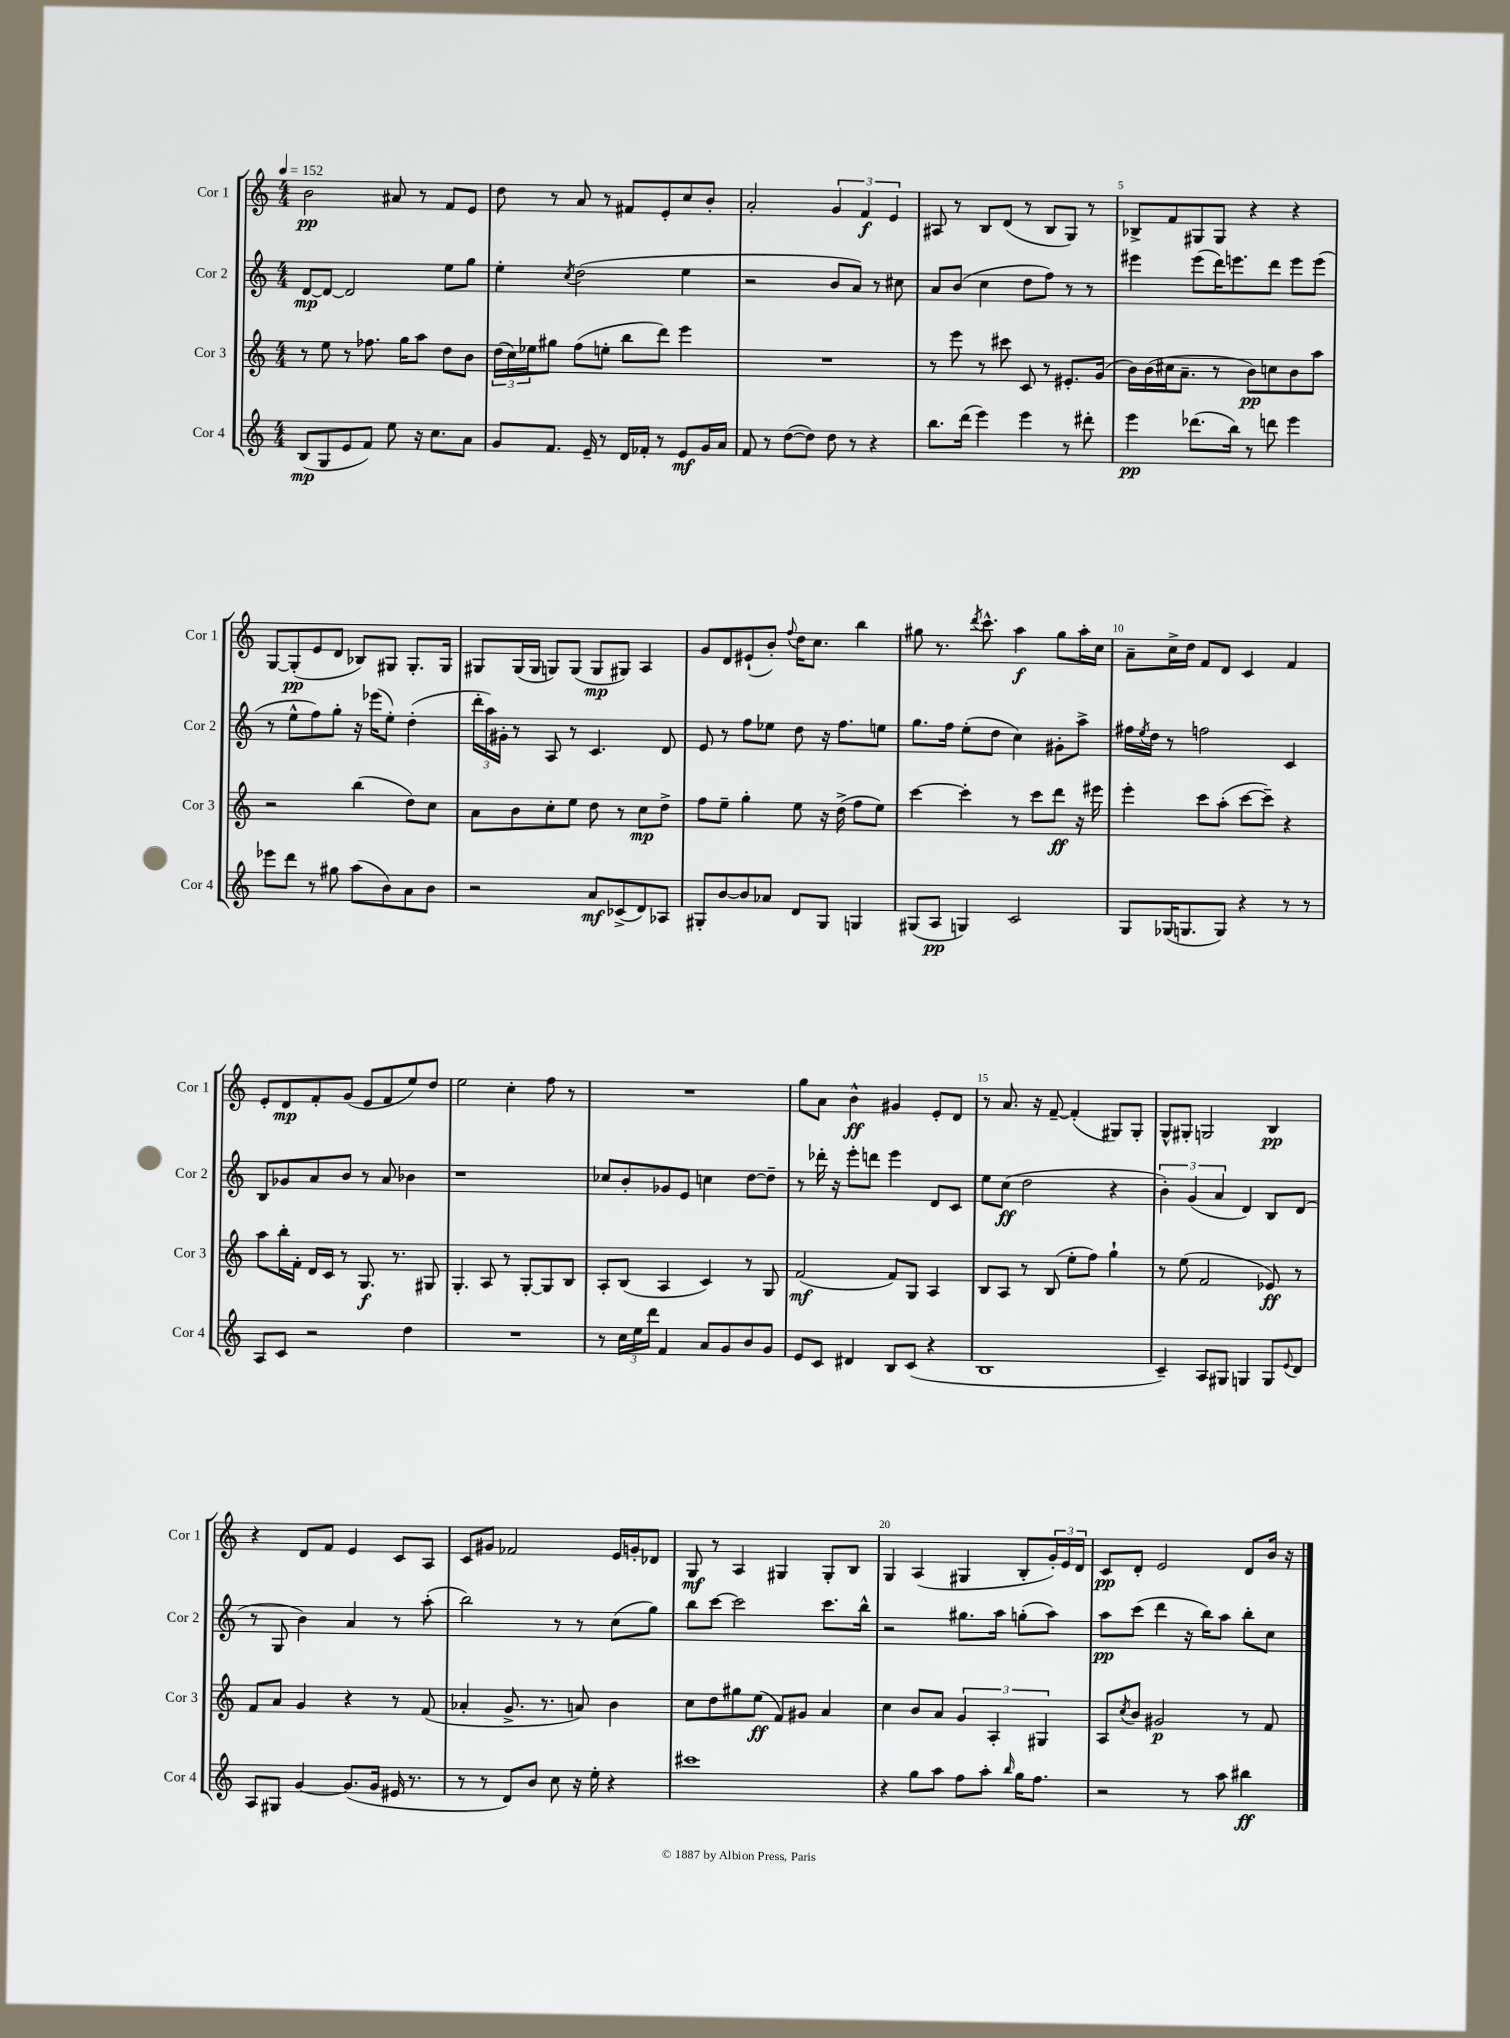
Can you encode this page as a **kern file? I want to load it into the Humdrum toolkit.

**kern	**dynam	**kern	**dynam	**kern	**dynam	**kern	**dynam
*part4	*part4	*part3	*part3	*part2	*part2	*part1	*part1
*staff4	*staff4	*staff3	*staff3	*staff2	*staff2	*staff1	*staff1
*I"Cor 4	*	*I"Cor 3	*	*I"Cor 2	*	*I"Cor 1	*
*I'Cor 4	*	*I'Cor 3	*	*I'Cor 2	*	*I'Cor 1	*
*clefG2	*	*clefG2	*	*clefG2	*	*clefG2	*
*k[]	*	*k[]	*	*k[]	*	*k[]	*
*M4/4	*	*M4/4	*	*M4/4	*	*M4/4	*
*MM152	*	*MM152	*	*MM152	*	*MM152	*
=1	=1	=1	=1	=1	=1	=1	=1
(8B/L	mp	8r	.	[8d/L	mp	2b\	pp
8G/	.	8ee\	.	8d/J_	.	.	.
8e/	.	8r	.	2d/]	.	.	.
8f/J)	.	8.ff-X\	.	.	.	.	.
8ee\	.	.	.	.	.	8a#X/	.
.	.	16gg\KL	.	.	.	.	.
16r	.	8aa\J	.	.	.	8r	.
8.cc\L	.	.	.	.	.	.	.
.	.	8dd\L	.	8ee\L	.	8f/L	.
8a\J	.	8b\J	.	8gg\J	.	8e/J	.
=2	=2	=2	=2	=2	=2	=2	=2
8g/L	.	(24dd\LL	.	4ee'\	.	8dd\	.
.	.	24cc\)	.	.	.	.	.
.	.	24ee-X\J	.	.	.	.	.
8.f/J	.	8gg#X\J	.	.	.	8r	.
.	.	.	.	8qcc/	.	.	.
.	.	(8ff\L	.	(2dd\	.	8a/	.
16e~/	.	.	.	.	.	.	.
8r	.	8een'\J	.	.	.	8r	.
16d/LL	.	8bb\L	.	.	.	8f#X/L	.
16f-X'/JJ	.	.	.	.	.	.	.
8r	.	8ddd\J)	.	.	.	8e'/	.
8e/L	mf	4eee\	.	4ee\	.	8cc/	.
16g/L	.	.	.	.	.	8b'/J	.
16a/JJ	.	.	.	.	.	.	.
=3	=3	=3	=3	=3	=3	=3	=3
8f/	.	1r	.	2r	.	2a'/	.
8r	.	.	.	.	.	.	.
([8dd\L	.	.	.	.	.	.	.
8dd\J])	.	.	.	.	.	.	.
8dd\	.	.	.	8b/L	.	6g/	.
8r	.	.	.	8a/J)	.	.	.
.	.	.	.	.	.	6f/	f
4r	.	.	.	8r	.	.	.
.	.	.	.	.	.	6e/	.
.	.	.	.	8cc#X\	.	.	.
=4	=4	=4	=4	=4	=4	=4	=4
8.bb\L	.	8r	.	8a/L	.	8A#X/	.
.	.	8eee\	.	(8b/J	.	8r	.
(16ddd\Jk	.	.	.	.	.	.	.
4eee\)	.	8r	.	4cc\	.	8B/L	.
.	.	8ccc#X\	.	.	.	(8d/J	.
4eee\	.	8c/	.	8dd\L	.	8r	.
.	.	8r	.	8ff\J)	.	8B/L	.
8r	.	8.e#X'/L	.	8r	.	8G/J)	.
8ddd#X'\	.	.	.	8r	.	8r	.
.	.	(16g/Jk	.	.	.	.	.
=5	=5	=5	=5	=5	=5	=5	=5
4eee\	pp	16b\LL)	.	4eee#X\	.	8B-X^/L	.
.	.	(16b\	.	.	.	.	.
.	.	16cc#X\J	.	.	.	8f/	.
.	.	8.a~\J	.	.	.	.	.
(8.ddd-X\L	.	.	.	(8eee#\L	.	8G#X/	.
.	.	8r	.	16ddd\K)	.	8G#/J	.
16bb\Jk)	.	.	.	8.eeen\	.	.	.
8r	.	8b\L)	pp	.	.	4r	.
8dddn\	.	8ccn\	.	8ddd\J	.	.	.
4eee\	.	8b\	.	8eee\L	.	4r	.
.	.	8aa\J	.	(8eee\J	.	.	.
!!LO:LB:g=z
=6	=6	=6	=6	=6	=6	=6	=6
8eee-X\L	.	2r	.	8r	.	[8G/L	.
8ddd\J	.	.	.	8ee^^\L	.	(8G'/]	pp
8r	.	.	.	8ff\)	.	8e/	.
8gg#X\	.	.	.	8gg'\J	.	8d/J	.
(8aa\L	.	(4bb\	.	16r	.	8B-X/L)	.
.	.	.	.	(16eee-X\KL	.	.	.
8b\)	.	.	.	8ee'\J)	.	8G#X/J	.
8a\	.	8dd\L)	.	(4dd'\	.	8.G#'/L	.
8b\J	.	8cc\J	.	.	.	.	.
.	.	.	.	.	.	16G#/Jk	.
=7	=7	=7	=7	=7	=7	=7	=7
2r	.	8a\L	.	24ddd'\LL	.	8G#X/L	.
.	.	.	.	24aa\)	.	.	.
.	.	.	.	24g#X'\JJ	.	.	.
.	.	8b\	.	8r	.	(16G#/L	.
.	.	.	.	.	.	16G#/JJ	.
.	.	8cc'\	.	8A/	.	8Gn/L)	.
.	.	8ee\J	.	8r	.	(8G/J	.
8a/L	mf	8dd\	.	4.c/	.	8G/L	mp
(8c-X^/	.	8r	.	.	.	8G#X/J)	.
8d/)	.	8cc\L	mp	.	.	4A/	.
8A-X/J	.	8dd^\J	.	8d/	.	.	.
=8	=8	=8	=8	=8	=8	=8	=8
8G#X'/L	.	8ff\L	.	8e/	.	8g/L	.
[8b/	.	8ee~\J	.	8r	.	8d/	.
8b/]	.	4gg'\	.	8ff\L	.	(8e#X`/	.
8a-X/J	.	.	.	8ee-X\J	.	8b'/J)	.
.	.	.	.	.	.	8qqff/	.
8d/L	.	8ee\	.	8dd\	.	16dd\KL	.
.	.	.	.	.	.	8.cc\J	.
8G#/J	.	16r	.	16r	.	.	.
.	.	(16dd^\	.	8.ff\L	.	.	.
4Gn/	.	8ff\L	.	.	.	4bb\	.
.	.	8ee\J)	.	8een\J	.	.	.
=9	=9	=9	=9	=9	=9	=9	=9
(8G#X/L	.	[4ccc\	.	8.gg\L	.	8gg#X\	.
8A/J	pp	.	.	.	.	8.r	.
.	.	.	.	16ff\Jk	.	.	.
4Gn/)	.	4ccc'\]	.	(8ee'\L	.	.	.
.	.	.	.	.	.	8qddd/	.
.	.	.	.	.	.	8.ccc^^\	.
.	.	.	.	8dd\J	.	.	.
2c/	.	8r	.	4cc\)	.	4aa\	f
.	.	8ccc\L	.	.	.	.	.
.	.	8ddd\J	ff	8g#X'\L	.	8gg#\L	.
.	.	16r	.	8aa^\J	.	16aa'\L	.
.	.	16eee#X\	.	.	.	16cc\JJ	.
=10	=10	=10	=10	=10	=10	=10	=10
8G/L	.	4eee'\	.	16ff#X\LL	.	8a~\L	.
.	.	.	.	8qee/	.	.	.
.	.	.	.	16dd\JJ	.	.	.
(16G-X/K	.	.	.	8r	.	16cc^\L	.
8.Gn/	.	.	.	.	.	16dd\JJ	.
.	.	8ccc\L	.	2ffn\	.	8f/L	.
8G/J)	.	(8aa'\J	.	.	.	8d/J	.
4r	.	[8ccc\L	.	.	.	4c/	.
.	.	8ccc~\J])	.	.	.	.	.
8r	.	4r	.	4c/	.	4f/	.
8r	.	.	.	.	.	.	.
!!LO:LB:g=z
=11	=11	=11	=11	=11	=11	=11	=11
8A/L	.	8aa\L	.	8B/L	.	8e'/L	.
8c/J	.	16bb'\L	.	8g-X/	.	8d/	mp
.	.	16f'\JJ	.	.	.	.	.
2r	.	16d/LL	.	8a/	.	8f'/	.
.	.	16c/JJ	.	.	.	.	.
.	.	8r	.	8b/J	.	(8g/J	.
.	.	8.G/	f	8r	.	8e/L	.
.	.	.	.	8a/	.	8f/	.
.	.	8.r	.	.	.	.	.
4dd\	.	.	.	4b-X\	.	8ee/)	.
.	.	8G#X/	.	.	.	8dd/J	.
=12	=12	=12	=12	=12	=12	=12	=12
1r	.	4.G'/	.	1r	.	2ee\	.
.	.	8A/	.	.	.	.	.
.	.	8r	.	.	.	4cc'\	.
.	.	[8G'/L	.	.	.	.	.
.	.	8G/]	.	.	.	8ff\	.
.	.	8B/J	.	.	.	8r	.
=13	=13	=13	=13	=13	=13	=13	=13
8r	.	8A'/L	.	8cc-X/L	.	1r	.
24cc\LL	.	(8B/J	.	8b'/	.	.	.
24ee\	.	.	.	.	.	.	.
24ddd\JJ	.	.	.	.	.	.	.
4f/	.	4A/	.	8g-X/	.	.	.
.	.	.	.	8e/J	.	.	.
8a/L	.	4c/)	.	4ccn\	.	.	.
8g/	.	.	.	.	.	.	.
8b/	.	8r	.	[8dd\L	.	.	.
8g/J	.	8G/	.	8dd~\J]	.	.	.
=14	=14	=14	=14	=14	=14	=14	=14
8e/L	.	(2f/	mf	8r	.	8gg\L	.
8c/J	.	.	.	16ddd-X'\	.	8a\J	.
.	.	.	.	16r	.	.	.
4d#X/	.	.	.	8eee'\L	.	4b^^\	ff
.	.	.	.	8dddn\J	.	.	.
8B/L	.	8f/L)	.	4eee\	.	4g#X/	.
(8c/J	.	8G/J	.	.	.	.	.
4r	.	4A/	.	8d/L	.	8e'/L	.
.	.	.	.	8c/J	.	8d/J	.
=15	=15	=15	=15	=15	=15	=15	=15
1B	.	8B/L	.	8ee\L	.	8r	.
.	.	8A/J	.	(8cc\J	ff	8.a/	.
.	.	8r	.	2dd\	.	.	.
.	.	.	.	.	.	16r	.
.	.	(8B/	.	.	.	[8f~/	.
.	.	8ee'\L	.	.	.	(4f'/]	.
.	.	8ff\J)	.	.	.	.	.
.	.	4gg`\	.	4r	.	8G#X/L)	.
.	.	.	.	.	.	8G#'/J	.
=16	=16	=16	=16	=16	=16	=16	=16
4c~/)	.	8r	.	6b'\)	.	8G^^/L	.
.	.	(8ee\	.	.	.	8G#X'/J	.
.	.	.	.	(6g/	.	.	.
8A/L	.	2f/	.	.	.	2Gn/	.
.	.	.	.	6a/	.	.	.
8G#X/J	.	.	.	.	.	.	.
4Gn/	.	.	.	4d/)	.	.	.
8G/L	.	8e-X/)	ff	8B/L	.	4B/	pp
8qqe/	.	.	.	.	.	.	.
8d/J	.	8r	.	(8d/J	.	.	.
!!LO:LB:g=z
=17	=17	=17	=17	=17	=17	=17	=17
8A/L	.	8f/L	.	8r	.	4r	.
8G#X/J	.	8a/J	.	8G/	.	.	.
[4g/	.	4g/	.	4b\)	.	8d/L	.
.	.	.	.	.	.	8f/J	.
(8.g/L]	.	4r	.	4a/	.	4e/	.
16g/Jk	.	.	.	.	.	.	.
16e#X/	.	8r	.	8r	.	8c/L	.
8.r	.	.	.	.	.	.	.
.	.	(8f/	.	(8aa'\	.	8A/J	.
=18	=18	=18	=18	=18	=18	=18	=18
8r	.	4a-X'/	.	2bb\)	.	8c/L	.
8r	.	.	.	.	.	8g#X/J	.
8d/L)	.	8.g^/	.	.	.	2f-X/	.
8b/J	.	.	.	.	.	.	.
.	.	8.r	.	.	.	.	.
8cc\	.	.	.	8r	.	.	.
16r	.	8an/)	.	8r	.	.	.
16ee'\	.	.	.	.	.	.	.
4r	.	4b\	.	(8cc\L	.	16e/LL	.
.	.	.	.	.	.	16gn'/J	.
.	.	.	.	8gg\J)	.	8d-X/J	.
=19	=19	=19	=19	=19	=19	=19	=19
1ccc#X	.	8cc\L	.	8bb\L	.	8G/	mf
.	.	8dd\	.	[8ccc\J	.	8r	.
.	.	8gg#X\	.	2ccc\]	.	4A/	.
.	.	(8ee\J	ff	.	.	.	.
.	.	8f/L)	.	.	.	4G#X/	.
.	.	8g#X/J	.	.	.	.	.
.	.	4a/	.	8.ccc\L	.	8G#'/L	.
.	.	.	.	.	.	8B/J	.
.	.	.	.	16bb^^\Jk	.	.	.
=20	=20	=20	=20	=20	=20	=20	=20
4r	.	4cc\	.	2r	.	4G/	.
8gg\L	.	8b/L	.	.	.	(4A/	.
8aa\J	.	8a/J	.	.	.	.	.
8ff\L	.	6g/	.	8.gg#X\L	.	4G#X/	.
8aa'\J	.	.	.	.	.	.	.
.	.	6A'/	.	.	.	.	.
.	.	.	.	16aa\Jk	.	.	.
16qqbb/	.	.	.	.	.	.	.
16gg\KL	.	.	.	(8ggn'\L	.	8B'/L	.
8.ff\J	.	.	.	.	.	.	.
.	.	6G#X/	.	.	.	.	.
.	.	.	.	8aa\J)	.	24g'/L)	.
.	.	.	.	.	.	24e/	.
.	.	.	.	.	.	24d/JJ	.
=21	=21	=21	=21	=21	=21	=21	=21
2r	.	8A/L	.	8aa\L	pp	8c/L	pp
.	.	8qcc/	.	.	.	.	.
.	.	8b/J	.	(8ccc\J	.	8d'/J	.
.	.	2g#X/	p	4ddd\	.	2e/	.
8r	.	.	.	16r	.	.	.
.	.	.	.	16bb\KL)	.	.	.
8aa\	.	.	.	8aa\J	.	.	.
4bb#X\	ff	8r	.	8bb'\L	.	8d/L	.
.	.	8f/	.	8cc\J	.	16b/Jk	.
.	.	.	.	.	.	16r	.
==	==	==	==	==	==	==	==
*-	*-	*-	*-	*-	*-	*-	*-
